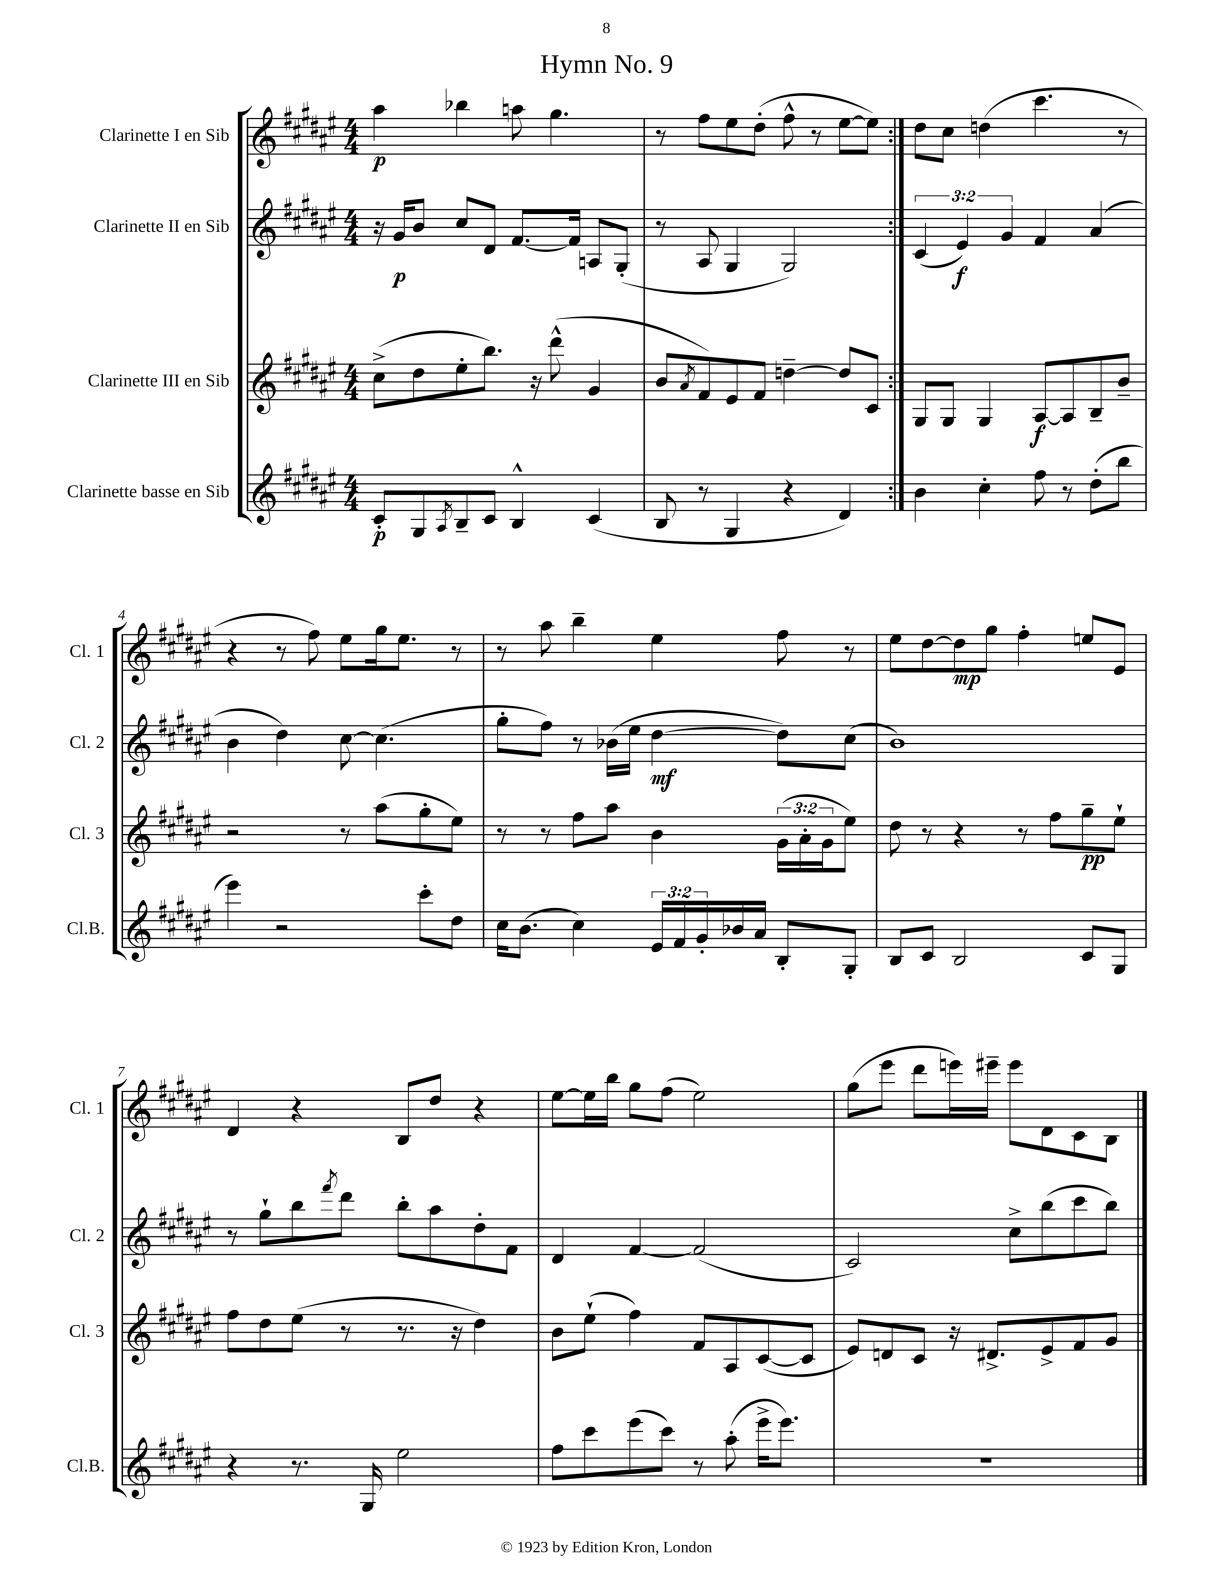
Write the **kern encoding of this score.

**kern	**dynam	**kern	**dynam	**kern	**dynam	**kern	**dynam
*part4	*part4	*part3	*part3	*part2	*part2	*part1	*part1
*staff4	*staff4	*staff3	*staff3	*staff2	*staff2	*staff1	*staff1
*I"Clarinette basse en Sib	*	*I"Clarinette III en Sib	*	*I"Clarinette II en Sib	*	*I"Clarinette I en Sib	*
*I'Cl.B.	*	*I'Cl. 3	*	*I'Cl. 2	*	*I'Cl. 1	*
*clefG2	*	*clefG2	*	*clefG2	*	*clefG2	*
*k[f#c#g#d#a#e#]	*	*k[f#c#g#d#a#e#]	*	*k[f#c#g#d#a#e#]	*	*k[f#c#g#d#a#e#]	*
*M4/4	*	*M4/4	*	*M4/4	*	*M4/4	*
=1	=1	=1	=1	=1	=1	=1	=1
8c#'/L	p	(8cc#^\L	.	16r	.	4aa#\	p
.	.	.	.	16g#/KL	p	.	.
8G#/	.	8dd#\	.	8b/J	.	.	.
8qA#/	.	.	.	.	.	.	.
8B~/	.	8ee#'\	.	8cc#/L	.	4bb-X\	.
8c#/J	.	8.bb\J)	.	8d#/J	.	.	.
4B^^/	.	.	.	[8.f#/L	.	8aan\	.
.	.	16r	.	.	.	.	.
.	.	(8ddd#^^\	.	.	.	4.gg#\	.
.	.	.	.	16f#/Jk]	.	.	.
(4c#/	.	4g#/	.	8An/L	.	.	.
.	.	.	.	(8G#'/J	.	.	.
=2	=2	=2	=2	=2	=2	=2	=2
8B/	.	8b/L	.	8r	.	8r	.
.	.	8qa#/	.	.	.	.	.
8r	.	8f#/)	.	8A#/	.	8ff#\L	.
4G#/	.	8e#/	.	4G#/	.	8ee#\	.
.	.	8f#/J	.	.	.	(8dd#'\J	.
4r	.	[4ddn~\	.	2G#/)	.	8ff#^^\	.
.	.	.	.	.	.	8r	.
4d#/)	.	8dd/L]	.	.	.	[8ee#\L	.
.	.	8c#/J	.	.	.	8ee#\J])	.
=3:|!	=3:|!	=3:|!	=3:|!	=3:|!	=3:|!	=3:|!	=3:|!
4b\	.	8G#/L	.	(6c#/	.	8dd#\L	.
.	.	8G#/J	.	.	.	8cc#\J	.
.	.	.	.	6e#/)	f	.	.
4cc#'\	.	4G#/	.	.	.	(4ddn\	.
.	.	.	.	6g#/	.	.	.
8ff#\	.	[8A#/L	f	4f#/	.	4.ccc#\	.
8r	.	8A#/]	.	.	.	.	.
(8dd#'\L	.	8B~/	.	(4a#/	.	.	.
8bb\J	.	8b~/J	.	.	.	8r	.
!!LO:LB:g=z
=4	=4	=4	=4	=4	=4	=4	=4
4eee#\)	.	2r	.	4b\	.	4r	.
2r	.	.	.	4dd#\)	.	8r	.
.	.	.	.	.	.	8ff#\)	.
.	.	8r	.	[8cc#\	.	8ee#\L	.
.	.	(8aa#\L	.	(4.cc#\]	.	16gg#\k	.
.	.	.	.	.	.	8.ee#\J	.
8ccc#'\L	.	8gg#'\	.	.	.	.	.
8dd#\J	.	8ee#\J)	.	.	.	8r	.
=5	=5	=5	=5	=5	=5	=5	=5
16cc#\KL	.	8r	.	8gg#'\L	.	8r	.
(8.b\J	.	.	.	.	.	.	.
.	.	8r	.	8ff#\J)	.	8aa#\	.
4cc#\)	.	8ff#\L	.	8r	.	4bb~\	.
.	.	8aa#\J	.	(16b-X\LL	.	.	.
.	.	.	.	16ee#\JJ	.	.	.
24e#/LL	.	4b\	.	[4dd#\	mf	4ee#\	.
24f#/	.	.	.	.	.	.	.
24g#'/	.	.	.	.	.	.	.
16b-X/	.	.	.	.	.	.	.
16a#/JJ	.	.	.	.	.	.	.
8B'/L	.	(24g#\LL	.	8dd#\L])	.	8ff#\	.
.	.	24a#'\	.	.	.	.	.
.	.	24g#\J	.	.	.	.	.
8G#'/J	.	8ee#\J)	.	(8cc#\J	.	8r	.
=6	=6	=6	=6	=6	=6	=6	=6
8B/L	.	8dd#\	.	1b)	.	8ee#\L	.
8c#/J	.	8r	.	.	.	[8dd#\	.
2B/	.	4r	.	.	.	8dd#\]	mp
.	.	.	.	.	.	8gg#\J	.
.	.	8r	.	.	.	4ff#'\	.
.	.	8ff#\L	.	.	.	.	.
8c#/L	.	8gg#~\	pp	.	.	8een/L	.
8G#/J	.	8ee#`\J	.	.	.	8e#/J	.
!!LO:LB:g=z
=7	=7	=7	=7	=7	=7	=7	=7
4r	.	8ff#\L	.	8r	.	4d#/	.
.	.	8dd#\	.	8gg#`\L	.	.	.
8.r	.	(8ee#\J	.	8bb\	.	4r	.
.	.	.	.	8qfff#/	.	.	.
.	.	8r	.	8ddd#\J	.	.	.
16G#/	.	.	.	.	.	.	.
2ee#\	.	8.r	.	8bb'\L	.	8B/L	.
.	.	.	.	8aa#\	.	8dd#/J	.
.	.	16r	.	.	.	.	.
.	.	4dd#\)	.	8dd#'\	.	4r	.
.	.	.	.	8f#\J	.	.	.
=8	=8	=8	=8	=8	=8	=8	=8
8ff#\L	.	8b\L	.	4d#/	.	[8ee#\L	.
8ccc#\	.	(8ee#`\J	.	.	.	16ee#\L]	.
.	.	.	.	.	.	16bb\JJ	.
(8eee#\	.	4ff#\)	.	[4f#/	.	8gg#\L	.
8ccc#\J)	.	.	.	.	.	(8ff#\J	.
8r	.	8f#/L	.	(2f#/]	.	2ee#\)	.
(8aa#'\	.	8A#/	.	.	.	.	.
16eee#^\KL	.	([8c#/	.	.	.	.	.
8.eee#\J)	.	.	.	.	.	.	.
.	.	8c#/J]	.	.	.	.	.
=9	=9	=9	=9	=9	=9	=9	=9
1r	.	8e#/L)	.	2c#/)	.	(8gg#\L	.
.	.	8dn/	.	.	.	8eee#\J	.
.	.	8c#/J	.	.	.	8ddd#\L	.
.	.	16r	.	.	.	16eeen\L)	.
.	.	8.d#X^/L	.	.	.	16eee#X~\JJ	.
.	.	.	.	8cc#^\L	.	8eee#\L	.
.	.	8e#^/	.	(8bb\	.	8d#\	.
.	.	8f#/	.	8ccc#\	.	8c#\	.
.	.	8g#/J	.	8bb\J)	.	8B\J	.
==	==	==	==	==	==	==	==
*-	*-	*-	*-	*-	*-	*-	*-
